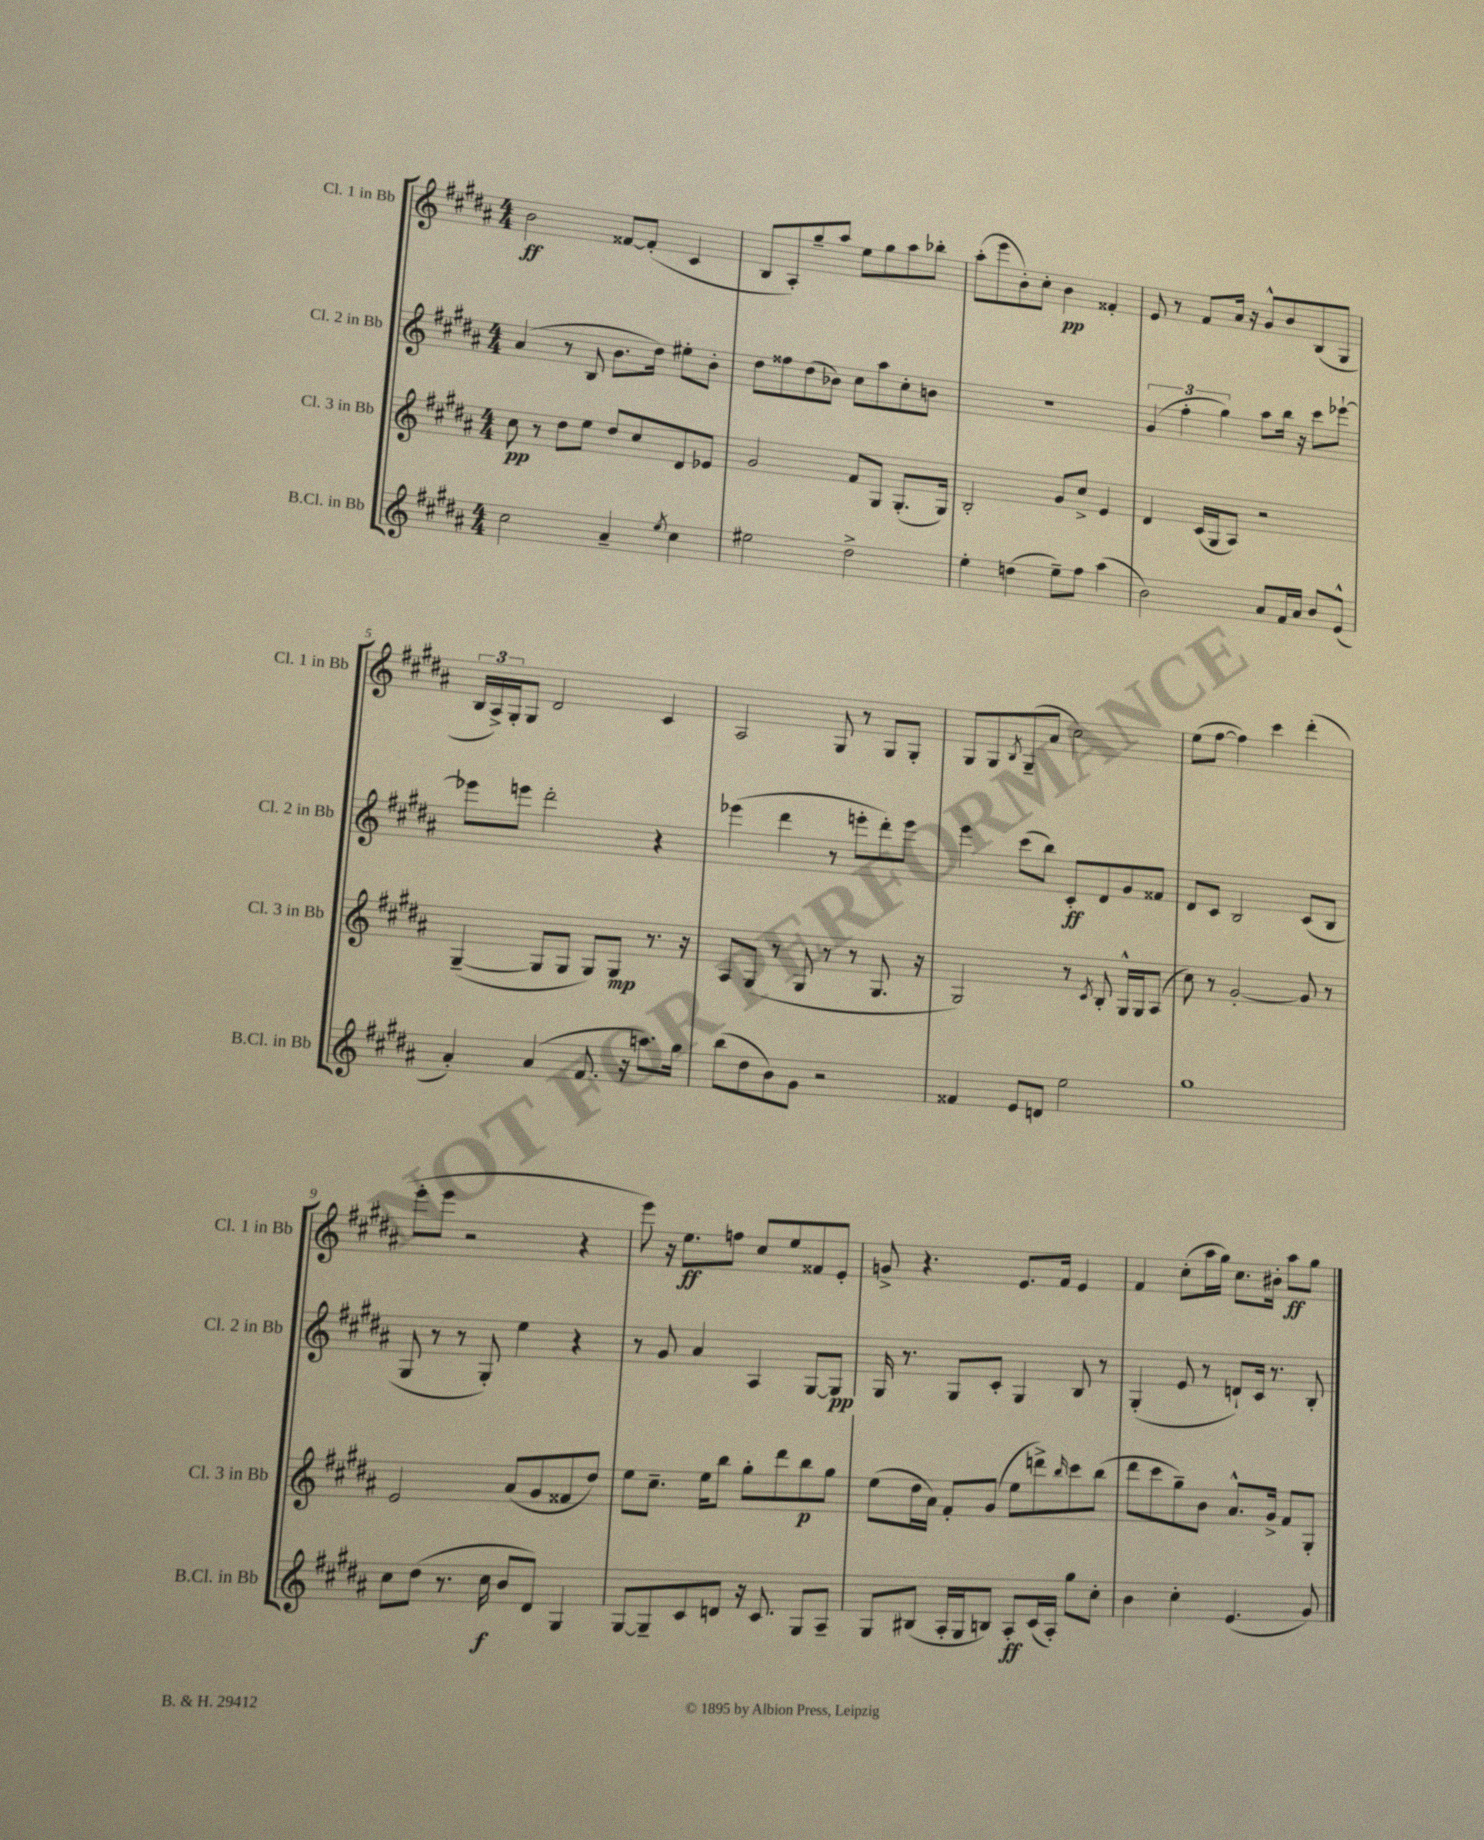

**kern	**dynam	**kern	**dynam	**kern	**dynam	**kern	**dynam
*part4	*part4	*part3	*part3	*part2	*part2	*part1	*part1
*staff4	*staff4	*staff3	*staff3	*staff2	*staff2	*staff1	*staff1
*I"B.Cl. in Bb	*	*I"Cl. 3 in Bb	*	*I"Cl. 2 in Bb	*	*I"Cl. 1 in Bb	*
*I'B.Cl. in Bb	*	*I'Cl. 3 in Bb	*	*I'Cl. 2 in Bb	*	*I'Cl. 1 in Bb	*
*clefG2	*	*clefG2	*	*clefG2	*	*clefG2	*
*k[f#c#g#d#a#]	*	*k[f#c#g#d#a#]	*	*k[f#c#g#d#a#]	*	*k[f#c#g#d#a#]	*
*M4/4	*	*M4/4	*	*M4/4	*	*M4/4	*
=1	=1	=1	=1	=1	=1	=1	=1
2cc#\	.	8cc#\	pp	(4a#/	.	2b\	ff
.	.	8r	.	.	.	.	.
.	.	8dd#\L	.	8r	.	.	.
.	.	8ee\J	.	8B/	.	.	.
4a#~/	.	8dd#/L	.	8.b\L	.	[8f##X/L	.
.	.	8cc#/	.	.	.	(8f##'/J]	.
.	.	.	.	16dd#\Jk)	.	.	.
8qee/	.	.	.	.	.	.	.
4cc#\	.	8d#/	.	8ee#X'\L	.	4c#/	.
.	.	8e-X/J	.	8b'\J	.	.	.
=2	=2	=2	=2	=2	=2	=2	=2
2ee#X\	.	2g#/	.	8dd#\L	.	8B/L	.
.	.	.	.	8ff##X\	.	8A#'/)	.
.	.	.	.	(8dd#\	.	8gg#~/	.
.	.	.	.	8b-X\J)	.	8aa#/J	.
2dd#^\	.	8f#/L	.	8cc#\L	.	8ee\L	.
.	.	8G#/J	.	8aa#\	.	8gg#\	.
.	.	(8.G#'/L	.	8cc#'\	.	8aa#\	.
.	.	.	.	8bn\J	.	8bb-X'\J	.
.	.	16G#/Jk)	.	.	.	.	.
=3	=3	=3	=3	=3	=3	=3	=3
4ee'\	.	2B'/	.	1r	.	(8aa#'\L	.
.	.	.	.	.	.	8eee\	.
(4ddn\	.	.	.	.	.	8b'\)	.
.	.	.	.	.	.	8cc#'\J	.
8ee~\L)	.	8g#/L	.	.	.	4b\	pp
8ff#\J	.	8cc#^/J	.	.	.	.	.
(4aa#\	.	4e/	.	.	.	4f##X'/	.
=4	=4	=4	=4	=4	=4	=4	=4
2b\)	.	4d#/	.	(6g#/	.	8e/	.
.	.	.	.	.	.	8r	.
.	.	.	.	6ff#'\	.	.	.
.	.	(16c#/LL	.	.	.	8f#/L	.
.	.	16G#/J	.	.	.	.	.
.	.	.	.	6gg#\)	.	.	.
.	.	8A#/J)	.	.	.	16a#/Jk	.
.	.	.	.	.	.	16r	.
8a#/L	.	2r	.	8aa#\L	.	8g#^^/L	.
16f#/L	.	.	.	16bb\Jk	.	8b/	.
16a#/JJ	.	.	.	16r	.	.	.
8b/L	.	.	.	8ccc#\L	.	(8B/	.
(8e^^/J	.	.	.	[8eee-X`\J	.	8G#/J	.
!!LO:LB:g=z
=5	=5	=5	=5	=5	=5	=5	=5
4a#'/)	.	([4G#~/	.	8eee-X\L]	.	24B/LL	.
.	.	.	.	.	.	24A#^/)	.
.	.	.	.	.	.	24G#'/J	.
.	.	.	.	8eeen\J	.	8G#/J	.
(4a#/	.	8G#/L]	.	2ddd#'\	.	2d#/	.
.	.	8G#/J	.	.	.	.	.
8.f#/	.	8G#/L)	.	.	.	.	.
.	.	8G#/J	mp	.	.	.	.
16r	.	.	.	.	.	.	.
8.aan\L)	.	8.r	.	4r	.	4c#/	.
16gg#\Jk	.	16r	.	.	.	.	.
=6	=6	=6	=6	=6	=6	=6	=6
(8bb\L	.	8A#/L	.	(4eee-X\	.	2A#/	.
8dd#\	.	(8G#/J	.	.	.	.	.
8b\)	.	8r	.	4ddd#\	.	.	.
8g#\J	.	8G#/	.	.	.	.	.
2r	.	8r	.	8r	.	8G#/	.
.	.	8r	.	8eeen'\L	.	8r	.
.	.	8.G#/	.	8ddd#'\)	.	8G#/L	.
.	.	.	.	8eee\J	.	8G#'/J	.
.	.	16r	.	.	.	.	.
=7	=7	=7	=7	=7	=7	=7	=7
4f##X/	.	2G#/)	.	4eee\	.	8G#/L	.
.	.	.	.	.	.	8G#/	.
.	.	.	.	.	.	8qB/	.
8e/L	.	.	.	(8ccc#\L	.	(8G#~/	.
8dn/J	.	.	.	8bb\J)	.	8a#/J	.
2ee\	.	8r	.	8c#'/L	ff	2cc#\)	.
.	.	8qc#/	.	.	.	.	.
.	.	8B'/	.	8d#/	.	.	.
.	.	16G#^^/LL	.	8g#/	.	.	.
.	.	16G#/J	.	.	.	.	.
.	.	(8A#/J	.	8f##X/J	.	.	.
=8	=8	=8	=8	=8	=8	=8	=8
1gg#	.	8cc#\)	.	8d#/L	.	(8ee\L	.
.	.	8r	.	8c#/J	.	[8ff#\J	.
.	.	[2g#'/	.	2B/	.	4ff#\])	.
.	.	.	.	.	.	4ccc#\	.
.	.	8g#/]	.	(8c#/L	.	(4ddd#'\	.
.	.	8r	.	8B/J	.	.	.
!!LO:LB:g=z
=9	=9	=9	=9	=9	=9	=9	=9
8cc#\L	.	2e/	.	8G#/	.	8eee'\L	.
(8dd#\J	.	.	.	8r	.	8eee\J	.
8.r	.	.	.	8r	.	2r	.
.	.	.	.	8G#'/)	.	.	.
16cc#\	f	.	.	.	.	.	.
8b/L	.	(8a#/L	.	4ee\	.	.	.
8d#/J)	.	8g#/	.	.	.	.	.
4G#/	.	8f##X/	.	4r	.	4r	.
.	.	8dd#/J)	.	.	.	.	.
=10	=10	=10	=10	=10	=10	=10	=10
[8G#/L	.	8ee\L	.	8r	.	8eee\)	.
8G#~/]	.	8.cc#~\J	.	8g#/	.	16r	.
.	.	.	.	.	.	8.ee\L	ff
8c#/	.	.	.	4a#/	.	.	.
.	.	16ee\KL	.	.	.	.	.
8dn/J	.	8bb\J	.	.	.	8ffn\J	.
16r	.	8gg#'\L	.	4A#/	.	8cc#/L	.
8.c#/	.	.	.	.	.	.	.
.	.	8ddd#\	.	.	.	8ee/	.
8G#/L	.	8bb\	p	[8G#/L	.	8f##X/	.
8A#~/J	.	8gg#\J	.	8G#/J]	pp	8e'/J	.
=11	=11	=11	=11	=11	=11	=11	=11
8G#/L	.	(8ee\L	.	16G#/	.	8gn^/	.
.	.	.	.	8.r	.	.	.
(8B#X/J	.	16dd#\L	.	.	.	4.r	.
.	.	16a#\JJ)	.	.	.	.	.
16A#'/LL	.	8f#'/L	.	8G#/L	.	.	.
16G#/J	.	.	.	.	.	.	.
8Bn/J)	.	(8g#/J	.	8c#'/J	.	.	.
8A#'/L	ff	8ee\L	.	4G#/	.	8.e/L	.
(16c#/L	.	8dddn^\)	.	.	.	.	.
16A#'/JJ)	.	.	.	.	.	16f#/Jk	.
.	.	16qqbb/	.	.	.	.	.
8gg#\L	.	8ccc#\	.	8B/	.	4e/	.
8cc#'\J	.	(8bb\J	.	8r	.	.	.
=12	=12	=12	=12	=12	=12	=12	=12
4b\	.	8ddd#\L	.	(4G#'/	.	4f#/	.
.	.	8ccc#\	.	.	.	.	.
4cc#'\	.	8gg#~\)	.	8e/	.	(8cc#'\L	.
.	.	8b\J	.	8r	.	16aa#\L	.
.	.	.	.	.	.	16gg#\JJ)	.
(4.e/	.	8.a#^^/L	.	8dn`/L)	.	8.cc#\L	.
.	.	.	.	16c#/Jk	.	.	.
.	.	16g#^/Jk	.	8.r	.	16b#X'\Jk	.
.	.	8f#/L	.	.	.	8aa#\L	ff
8g#/)	.	8G#'/J	.	8B'/	.	8gg#\J	.
==	==	==	==	==	==	==	==
*-	*-	*-	*-	*-	*-	*-	*-
